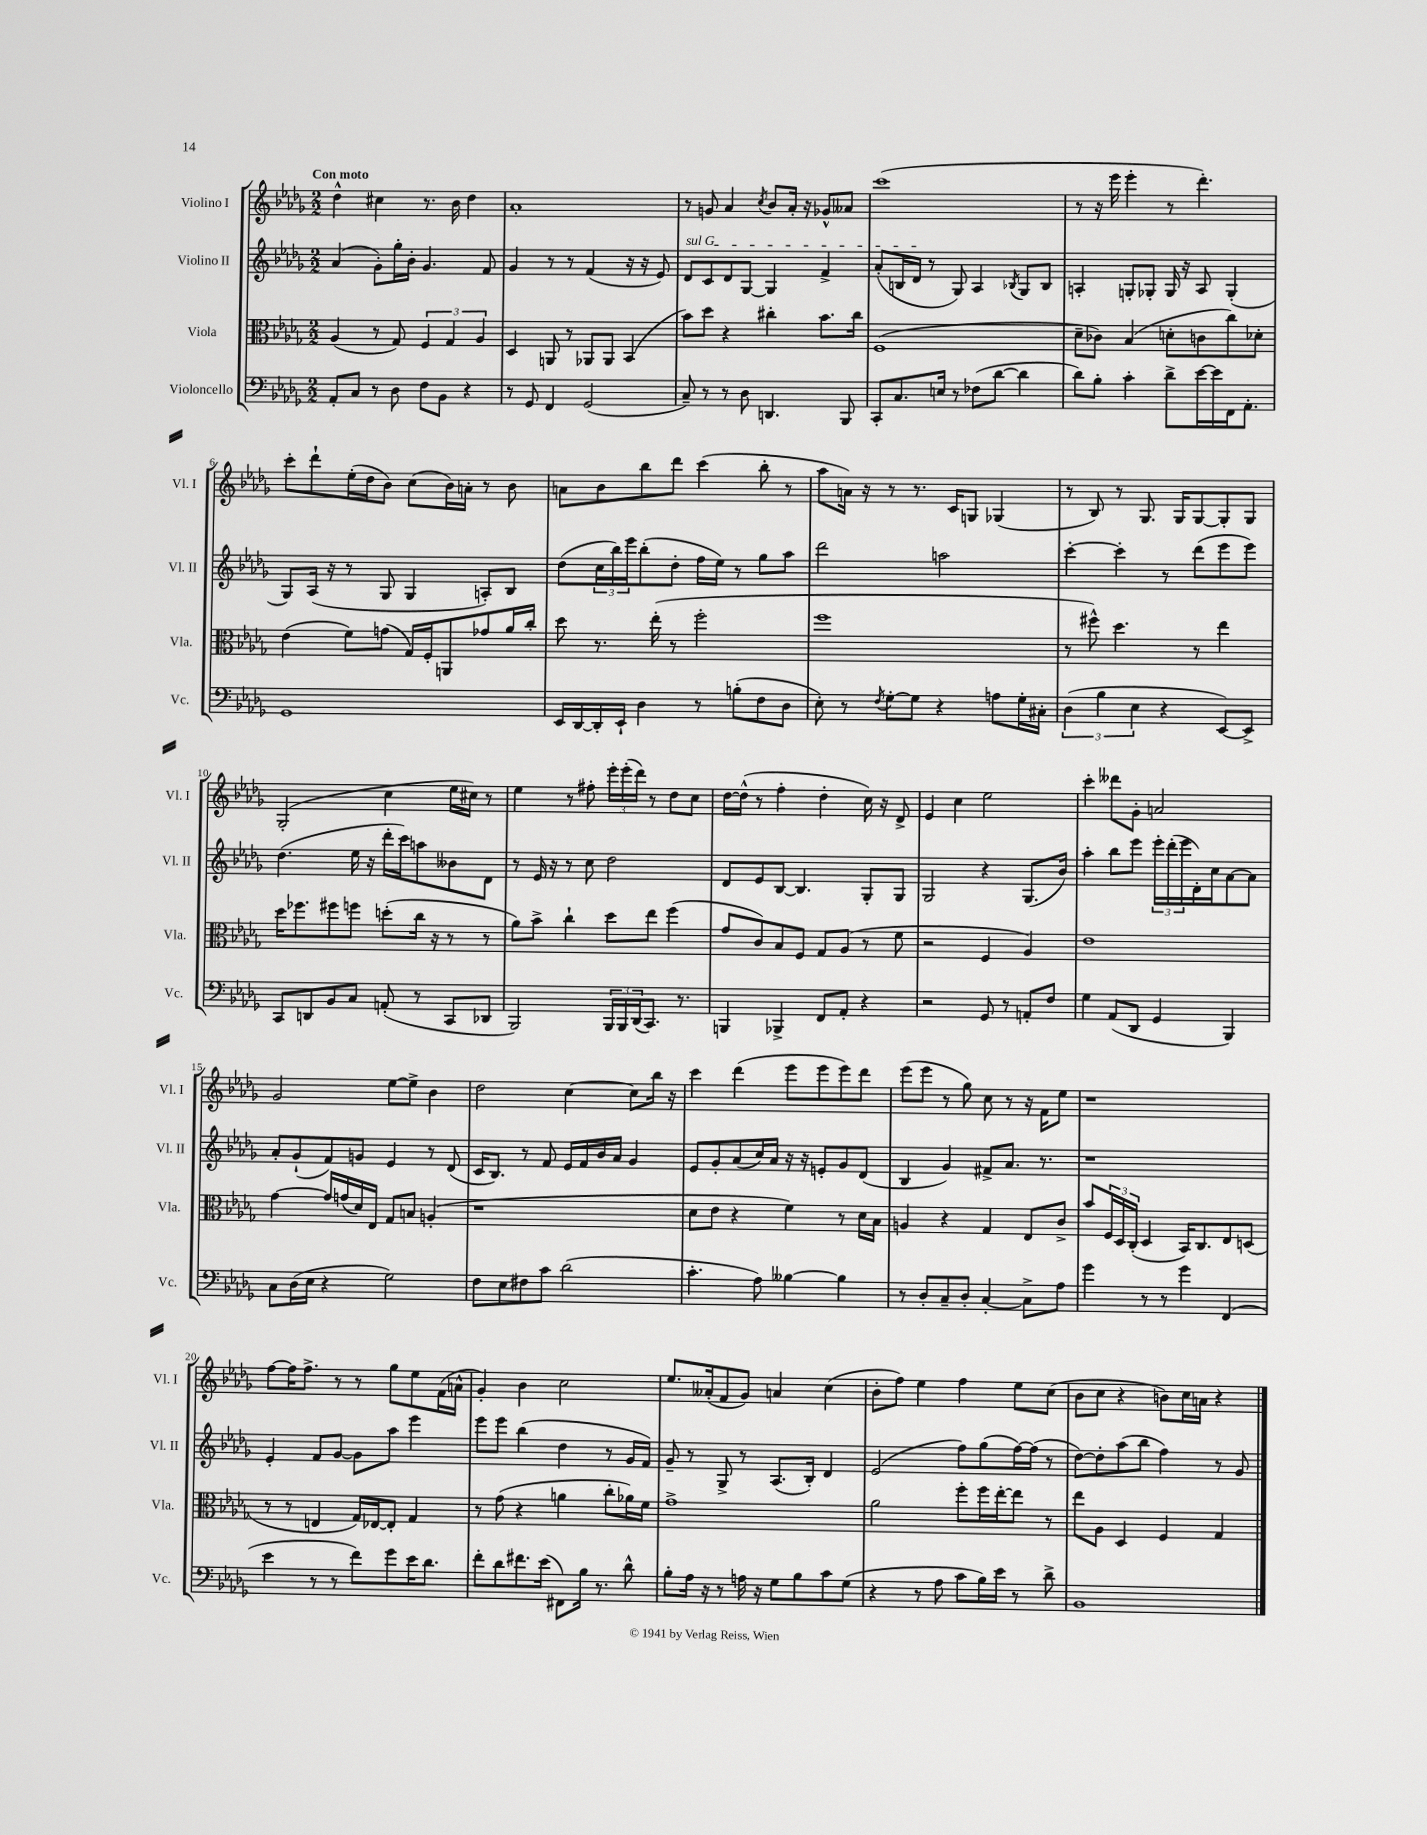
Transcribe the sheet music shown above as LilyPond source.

<<
\new StaffGroup <<
\new Staff = "s0" \with { instrumentName = "Violino I" shortInstrumentName = "Vl. I" } {
    \clef treble \key des \major \numericTimeSignature \time 2/2 \tempo "Con moto"
    des''4-^ cis''4 r8. bes'16 des''4 |
    aes'1-. |
    r8 g'8 aes'4 \acciaccatura { c''8 } bes'8 aes'16-. r16 ges'8-^ aeses'8 |
    c'''1( |
    r8 r16 ees'''16 ees'''4-. r8 des'''4.-.) |
    c'''8-. des'''8-! ees''16-.( des''16 bes'8) c''8( bes'16) a'16-. r8 bes'8 |
    a'8 bes'8 bes''8 des'''8 c'''4( bes''8-. r8 |
    aes''8 a'16) r16 r8 r8. c'16 g8 ges4( |
    r8 bes8) r8 ges8. ges16 ges8~ ges8-. ges8 |
    ges2-.( c''4 ees''16 cis''16) r8 |
    ees''4 r8 fis''8-. \tuplet 3/2 { ees'''16-. ees'''16-.( des'''16) } r8 des''8 c''8 |
    des''16~ des''16-^( r8 f''4-. des''4-. c''16) r16 des'8-> |
    ees'4 c''4 ees''2 |
    c'''4-. deses'''8 ges'8-. a'2 |
    ges'2 ees''8~ ees''8-> bes'4 |
    des''2 c''4~ c''8 bes''16 r16 |
    c'''4 des'''4( ees'''8 ees'''8 ees'''8) des'''8 |
    ees'''8( ees'''8 r8 ges''8) c''8 r8 r16 f'16 ees''8 |
    r1 |
    f''8~ f''16 f''8.-> r8 r8 ges''8 ees''8 f'16( a'16-^ |
    ges'4-.) bes'4 c''2 |
    ees''8. aeses'16-.( f'8 ges'8) a'4 c''4( |
    bes'8-. f''8) ees''4 f''4 ees''8 c''8( |
    bes'8 c''8 r4 b'8) c''16 a'16 r4 \bar "|." |
}
\new Staff = "s1" \with { instrumentName = "Violino II" shortInstrumentName = "Vl. II" } {
    \clef treble \key des \major \numericTimeSignature \time 2/2
    aes'4( ges'8-.) ges''16-. bes'16-. ges'4. f'8 |
    ges'4 r8 r8 f'4( r16 r16 ees'8) |
    \once \override TextSpanner.bound-details.left.text = \markup { \italic "sul G" } des'8\startTextSpan c'8 des'8 ges8~ ges4 f'4-> |
    aes'8-.( b16 des'16\stopTextSpan r8 ges8) aes4 \acciaccatura { bes8 } ges8 bes8 |
    a4-. g8-. ges8-. ges16 r16 a8 ges4-.( |
    ges8) aes16( r16 r8 ges8 ges4 a8-.) bes8 |
    des''8( \tuplet 3/2 { c''16 bes''16) ees'''16 } bes''8-.( des''8-. f''16 ees''16) r8 ges''8 aes''8 |
    des'''2 a''2 |
    c'''4~-. c'''4-. r8 des'''8( ees'''8 ees'''8) |
    des''4.( ees''16 r16 des'''16-. c'''16) a''8 beses'8 des'8 |
    r8 ees'16 r16 r8 c''8 des''2 |
    des'8 ees'8 bes8~ bes4. ges8-. ges8 |
    ges2 r4 ges8.( bes'16) |
    aes''4-. bes''8 ees'''8 \tuplet 3/2 { ees'''16-. des'''16-.( ees'''16 } des'16-.) c''16 aes'8~ aes'8 |
    aes'8-. ges'8-!( f'8) g'8 ees'4 r8 des'8( |
    c'16 bes8.) r8 f'8 ees'16 f'16 bes'16 aes'16 ges'4 |
    ees'8 ges'8-. aes'8( c''16) aes'16 r16 r16 e'8-. ges'8 des'8( |
    bes4 ges'4) fis'8-> aes'8. r8. |
    r1 |
    ees'4-. f'8 ges'8~ ges'8 aes''8 ees'''4 |
    ees'''8 ees'''8 bes''4( des''4 r8 ges'16 f'16) |
    ges'8-- r8 ges8-> r8 aes8.( bes16-.) des'4 |
    ees'2( f''8) ges''8( f''16~) f''16( r8 |
    des''8~) des''8-. aes''8( bes''8 f''4) r8 ges'8 \bar "|." |
}
\new Staff = "s2" \with { instrumentName = "Viola" shortInstrumentName = "Vla." } {
    \clef alto \key des \major \numericTimeSignature \time 2/2
    aes4( r8 ges8) \tuplet 3/2 { f4 ges4 aes4 } |
    des4 a,8 r8 aes,8 aes,8 bes,4( |
    bes'8) des''8 r4 cis''4-. bes'8. cis''16 |
    f1( |
    des'8-- ces'8) bes4( d'8-. c'8 c''8) des'8-. |
    ees'4( f'8) g'8( ges16) f16-. a,8 ges'8 aes'16 c''16-. |
    des''8 r8. ees''16-.( r8 f''2-. |
    f''1 |
    r8 fis''8-^) des''4. r8 ees''4 |
    des''16 fes''8. fis''8 f''8 d''8-.( c''16 r16 r8 r8 |
    aes'8) bes'8-> c''4-! des''8 ees''8 f''4( |
    ges'8 c'8) bes8 f8 ges8 aes8( r8 f'8 |
    r2 f4 aes4) |
    ees'1 |
    ges'4~ ges'16 g'16( des'16) ees16 ges8 b8 a4-.( |
    r1 |
    des'8 ees'8 r4 f'4) r8 des'16 bes16 |
    a4 r4 ges4 ees8 c'8-> |
    bes'8 \tuplet 3/2 { f16 des16 c16-.( } des4 bes,16) c8. ees8 d8( |
    r8 r8 e4 ges16) ees16~ ees8-. ges4 |
    r8 ges'8( r4 a'4 c''8-. aes'16) f'16 |
    ges'1-> |
    aes'2 f''8-. f''16 ees''16~-. ees''8 r8 |
    ees''8 aes8 des4 f4 ges4 \bar "|." |
}
\new Staff = "s3" \with { instrumentName = "Violoncello" shortInstrumentName = "Vc." } {
    \clef bass \key des \major \numericTimeSignature \time 2/2
    aes,8-. c8 r8 des8 f8 bes,8 r4 |
    r8 ges,8 f,4 ges,2( |
    c8--) r8 r8 des8 d,4. bes,,8 |
    c,8-. c8. e16 r8 fes8( des'8~ des'4 |
    des'8) bes8-. c'4-. des'8-> ees'16~ ees'16 f,16 aes,8.-. |
    ges,1 |
    ees,16 des,16~ des,16-. ees,16-! des4 r8 b8-.( f8 des8 |
    ees8-.) r8 \acciaccatura { f8 } ges8~-. ges8 r4 a8 ges16-. cis16-. |
    \tuplet 3/2 { des4( bes4 ees4 } r4 ees,8~) ees,8-> |
    c,8 d,8 bes,8 c8 a,8-.( r8 c,8 des,8 |
    bes,,2) \tuplet 3/2 { bes,,16 bes,,16 des,16( } c,8.) r8. |
    b,,4 bes,,4-> f,8 aes,8-. r4 |
    r2 ges,8 r8 a,8-. f8 |
    ges4 aes,8( des,8 ges,4 bes,,4) |
    c8 des16( ees16 r4 ges2) |
    f8 ees8 fis8 c'8 des'2( |
    c'4.-. aes8) beses4~ beses4 |
    r8 des8-. c8-- des8-. c4~-. c8-> aes8 |
    ges'4 r8 r8 ges'4 f,4( |
    ees'4 r8 r8 f'8) ges'8 ees'16 des'8. |
    f'8-. des'8 fis'8. ees'16( fis,8) bes16 r8. des'8-^ |
    bes8-. aes16 r16 r8 a16 r16 ges8 bes8 c'8 ges8( |
    r4 r8 aes8 c'8 bes16) ees'16 r8 des'8-> |
    bes,1 \bar "|." |
}
>>
>>
